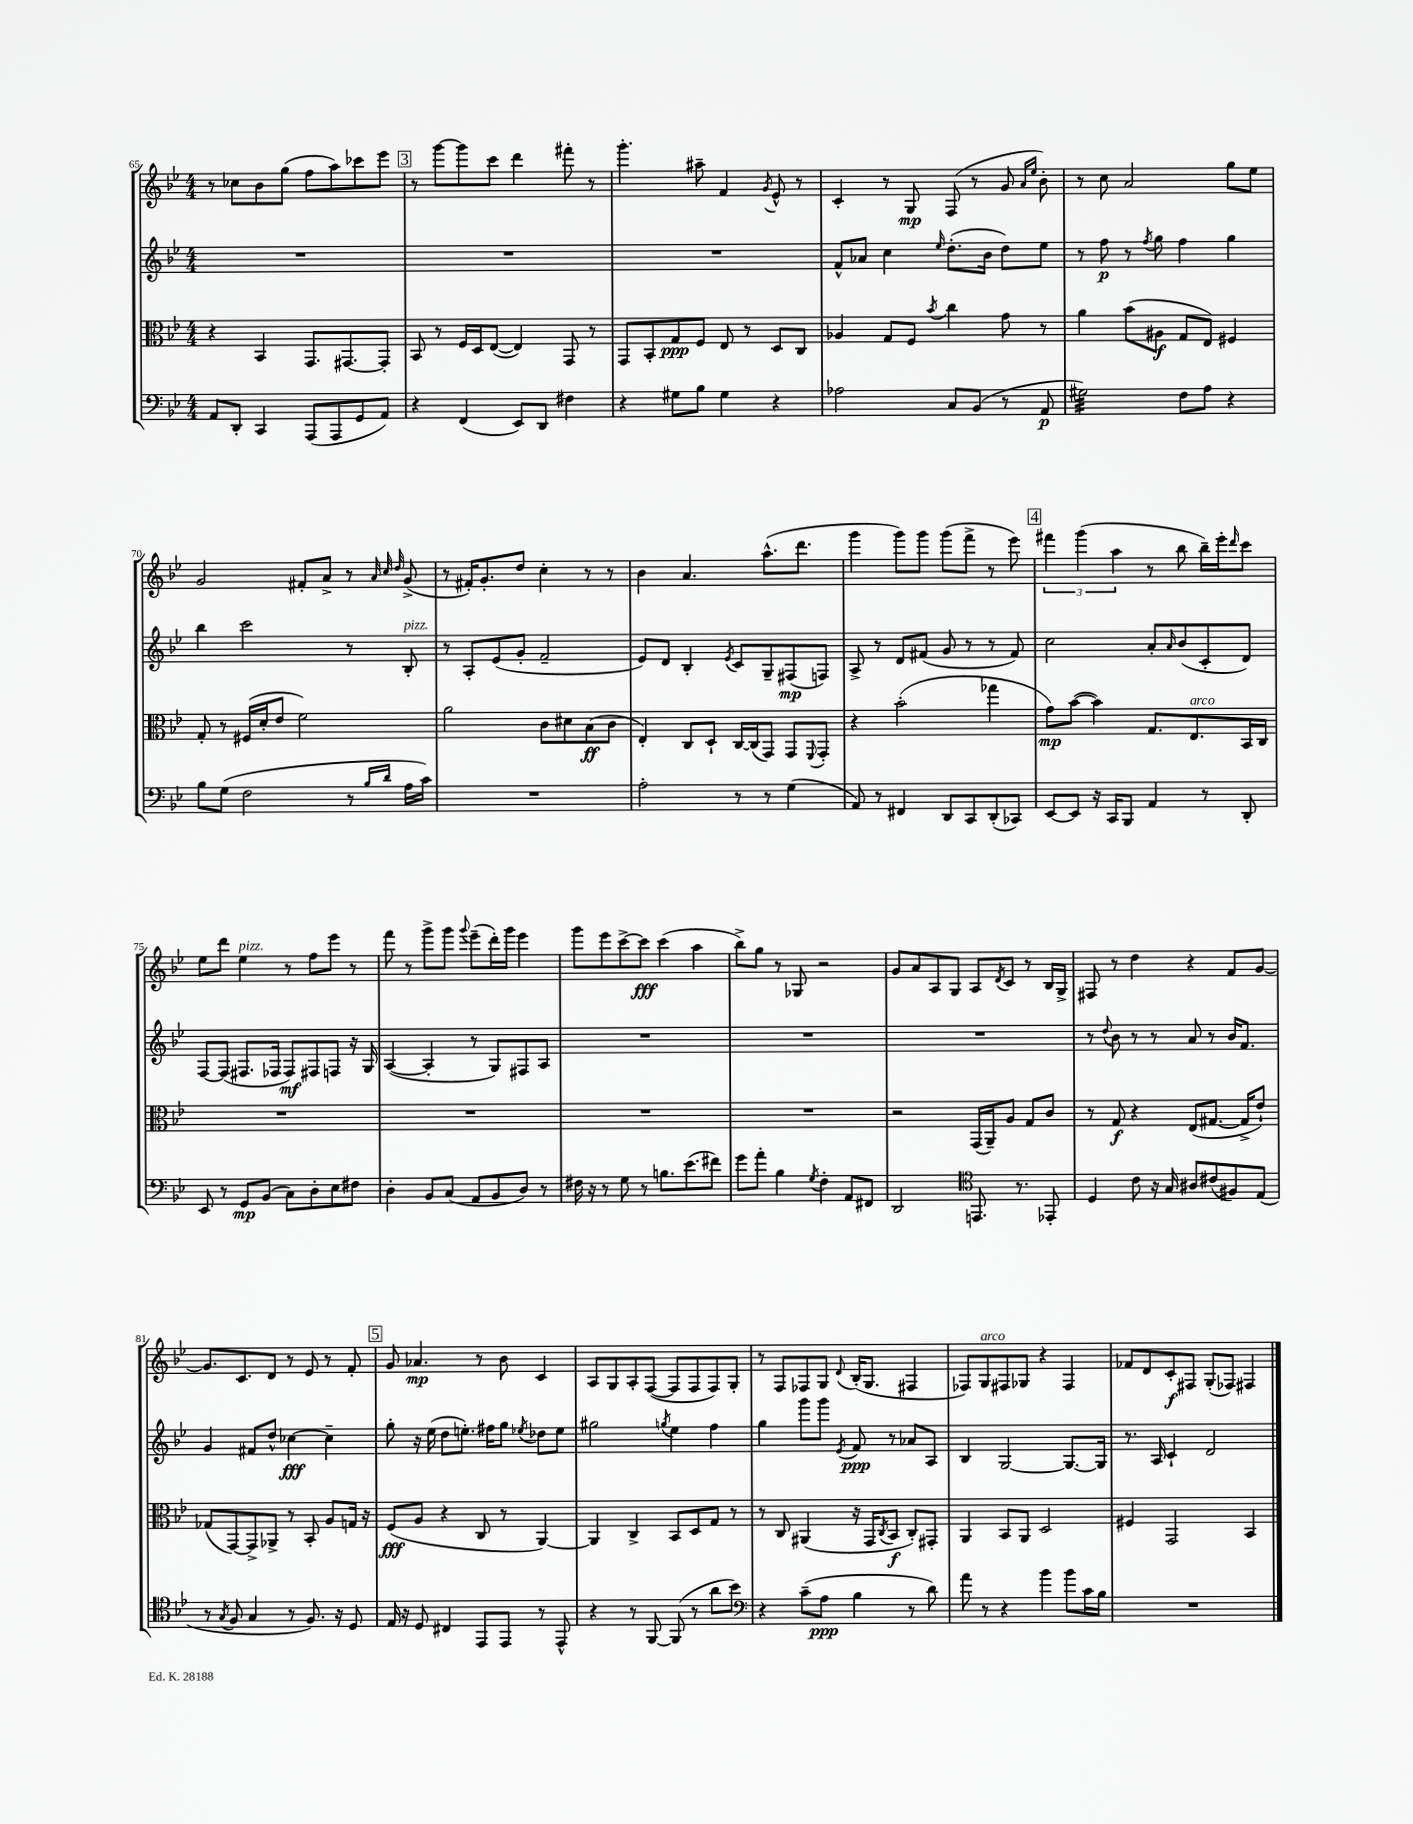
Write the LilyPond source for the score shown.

<<
\new StaffGroup <<
\new Staff = "s0" {
    \clef treble \key bes \major \numericTimeSignature \time 4/4
    r8 ces''8 bes'8 g''8( f''8 a''8) ces'''8 ees'''8 |
    \mark \markup { \box "3" } r8 g'''8~ g'''8 c'''8 d'''4 fis'''8-. r8 |
    g'''4.-. ais''8-- f'4 \acciaccatura { g'8 } ees'8-^ r8 |
    c'4-. r8 g8\mp f8( r8 g'8 \grace { a'16 ees''16 } bes'8-.) |
    r8 c''8 a'2 g''8 ees''8 |
    g'2 fis'8-. a'8-> r8 \grace { a'32 c''32 d''32 } g'8->( |
    r8 fis'16-.) g'8.-. d''8 c''4-. r8 r8 |
    bes'4 a'4. a''8.-^( d'''8. |
    g'''4 g'''8) g'''8 g'''8( f'''8-> r8 ees'''8) |
    \mark \markup { \box "4" } \tuplet 3/2 { fis'''4 g'''4( a''4 } r8 bes''8 bes''16--) ees'''16-. \grace { d'''16 } c'''8 |
    ees''8 d'''8 ees''4^\markup { \italic "pizz." } r8 f''8 ees'''8 r8 |
    f'''8 r8 g'''8-> g'''8 \appoggiatura { g'''8 } ees'''8--( d'''16-.) g'''16 ees'''4 |
    g'''8 ees'''8 c'''8~-> c'''8\fff c'''4( a''4 |
    bes''8->) g''8 r8 ges8 r2 |
    g'8 a'8 a8 g8 a8 \acciaccatura { d'8 } c'8 r8 bes16 g16-> |
    fis8 r8 d''4 r4 f'8 g'8~ |
    g'8. c'8. d'8 r8 ees'8 r8 f'8-. |
    \mark \markup { \box "5" } g'8 aes'4.\mp r8 bes'8 c'4 |
    a8 g8 a8-. f8~( f8 f8 f8) g8-. |
    r8 f8 fes8 g8 \appoggiatura { d'8 } bes16-.( g8. fis4 |
    fes8) g8^\markup { \italic "arco" } fis8 ges8 r4 fis4 |
    fes'8 d'8 c'8-.\f fis8 g8-.( fes8) fis4 \bar "|." |
}
\new Staff = "s1" {
    \clef treble \key bes \major \numericTimeSignature \time 4/4
    R1 |
    \mark \markup { \box "3" } R1 |
    R1 |
    f'8-^ aes'8 c''4 \grace { ees''16 } d''8.-.( bes'16 d''8) ees''8 |
    r8 f''8\p r8 \acciaccatura { f''8 } g''8 f''4 g''4 |
    bes''4 c'''2 r8 bes8-.^\markup { \italic "pizz." } |
    r8 a8-. ees'8( g'8-. f'2-- |
    ees'8) d'8 bes4-. \acciaccatura { ees'8 } c'8 g8-- fis8\mp( f8) |
    a8-> r8 d'8 fis'8( g'8 r8 r8 fis'8) |
    \mark \markup { \box "4" } c''2 a'8-. \grace { a'16 } bes'8( c'8-. d'8) |
    f8~ f8( fis8. fes16 fes8\mf) fis8 f8 r16 g16 |
    a4~( a4-. r8 g8) fis8 a8 |
    R1 |
    R1 |
    R1 |
    r8 \appoggiatura { d''8 } bes'8 r8 r8 a'8 r8 bes'16 f'8. |
    g'4 fis'8 d''8-^ ces''4~\fff ces''4-- |
    \mark \markup { \box "5" } g''8-. r16 ees''16( d''8 e''8.-.) fis''16 g''8 \acciaccatura { ees''8 } des''8 ees''8 |
    gis''2 \acciaccatura { g''8 } ees''4 f''4 |
    g''4 g'''8 g'''8 \acciaccatura { ees'8 } f'8\ppp r8 aes'8 a8 |
    bes4 g2~ g8.~ g16 |
    r8. a16 c'4-! d'2 \bar "|." |
}
\new Staff = "s2" {
    \clef alto \key bes \major \numericTimeSignature \time 4/4
    r4 bes,4 g,8. gis,8.~ gis,8-. |
    \mark \markup { \box "3" } bes,8 r8 f16 d16 ees8~( ees4) g,8 r8 |
    g,8 bes,8-. g8\ppp f8 ees8 r8 d8 c8 |
    aes4 g8 f8 \acciaccatura { bes'8 } c''4 g'8 r8 |
    a'4 bes'8( ais8\f g8 ees8) fis4 |
    g8-. r8 fis16( d'16-. ees'8 f'2) |
    a'2 c'8 dis'8 bes8\ff( c'8 |
    ees4-.) c8 d8-! c16~ c16( g,8) g,8 \appoggiatura { f,8 } g,8-. |
    r4 bes'2-.( ges''4 |
    \mark \markup { \box "4" } g'8\mp) bes'8~( bes'4) g8. ees8.^\markup { \italic "arco" } bes,16 c16 |
    R1 |
    R1 |
    R1 |
    R1 |
    r2 g,16( a,16--) a8 g8 c'8 |
    r8 g8\f r4 ees8( gis8.~ gis16-> ees'8-!) |
    ges8( g,8~) g,8-> aes,8-> r8 bes,8-. a8 g16 r16 |
    \mark \markup { \box "5" } f8\fff( a8 r4 c8 r8 a,4~) |
    a,4 c4-> bes,8 d8 g8 r8 |
    r8 c8 ais,4( r16 g,16 \acciaccatura { c8 } bes,8\f c8-.) gis,8-. |
    a,4 bes,8 a,8 d2 |
    fis4 g,2 bes,4 \bar "|." |
}
\new Staff = "s3" {
    \clef bass \key bes \major \numericTimeSignature \time 4/4
    a,8 d,8-. c,4 a,,8( a,,8 g,8 a,8) |
    \mark \markup { \box "3" } r4 f,4( ees,8) d,8 fis4 |
    r4 gis8 bes8 gis4 r4 |
    aes2 c8 bes,8( r8 a,8\p |
    gis2:32) f8 a8 r4 |
    bes8 g8( f2 r8 \grace { bes16 d'16 } a16 c'16) |
    R1 |
    a2-. r8 r8 g4( |
    a,8) r8 fis,4 d,8 c,8 d,8-.( ces,8) |
    \mark \markup { \box "4" } ees,8~ ees,8 r16 c,16 bes,,8 a,4 r8 d,8-. |
    ees,8 r8 g,8\mp bes,8( c8) d8-. ees8 fis8 |
    d4-. bes,8 c8( a,8 bes,8 d8) r8 |
    fis16 r16 r8 g8 r8 b8. ees'8.( fis'8) |
    g'8 a'8-. bes4 \acciaccatura { g8 } f4-. a,8 fis,8 |
    d,2 \clef tenor e,8. r8. ees,8-. |
    d4 c'8 r16 g16 ais8 cis'8( fis8) ees8( |
    r8 \acciaccatura { g8 } f8 g4 r8 f8.) r16 d8 |
    \mark \markup { \box "5" } ees16 r16 d8 cis4 ees,8 ees,8 r8 ees,8-^ |
    r4 r8 f,8~ f,8( r8 a'8 bes'8) |
    \clef bass r4 c'8--( a8\ppp bes4 r8 d'8) |
    a'8 r8 r4 bes'4 bes'8 c'16 bes16 |
    R1 \bar "|." |
}
>>
>>
\layout { \context { \Score currentBarNumber = #65 } }
